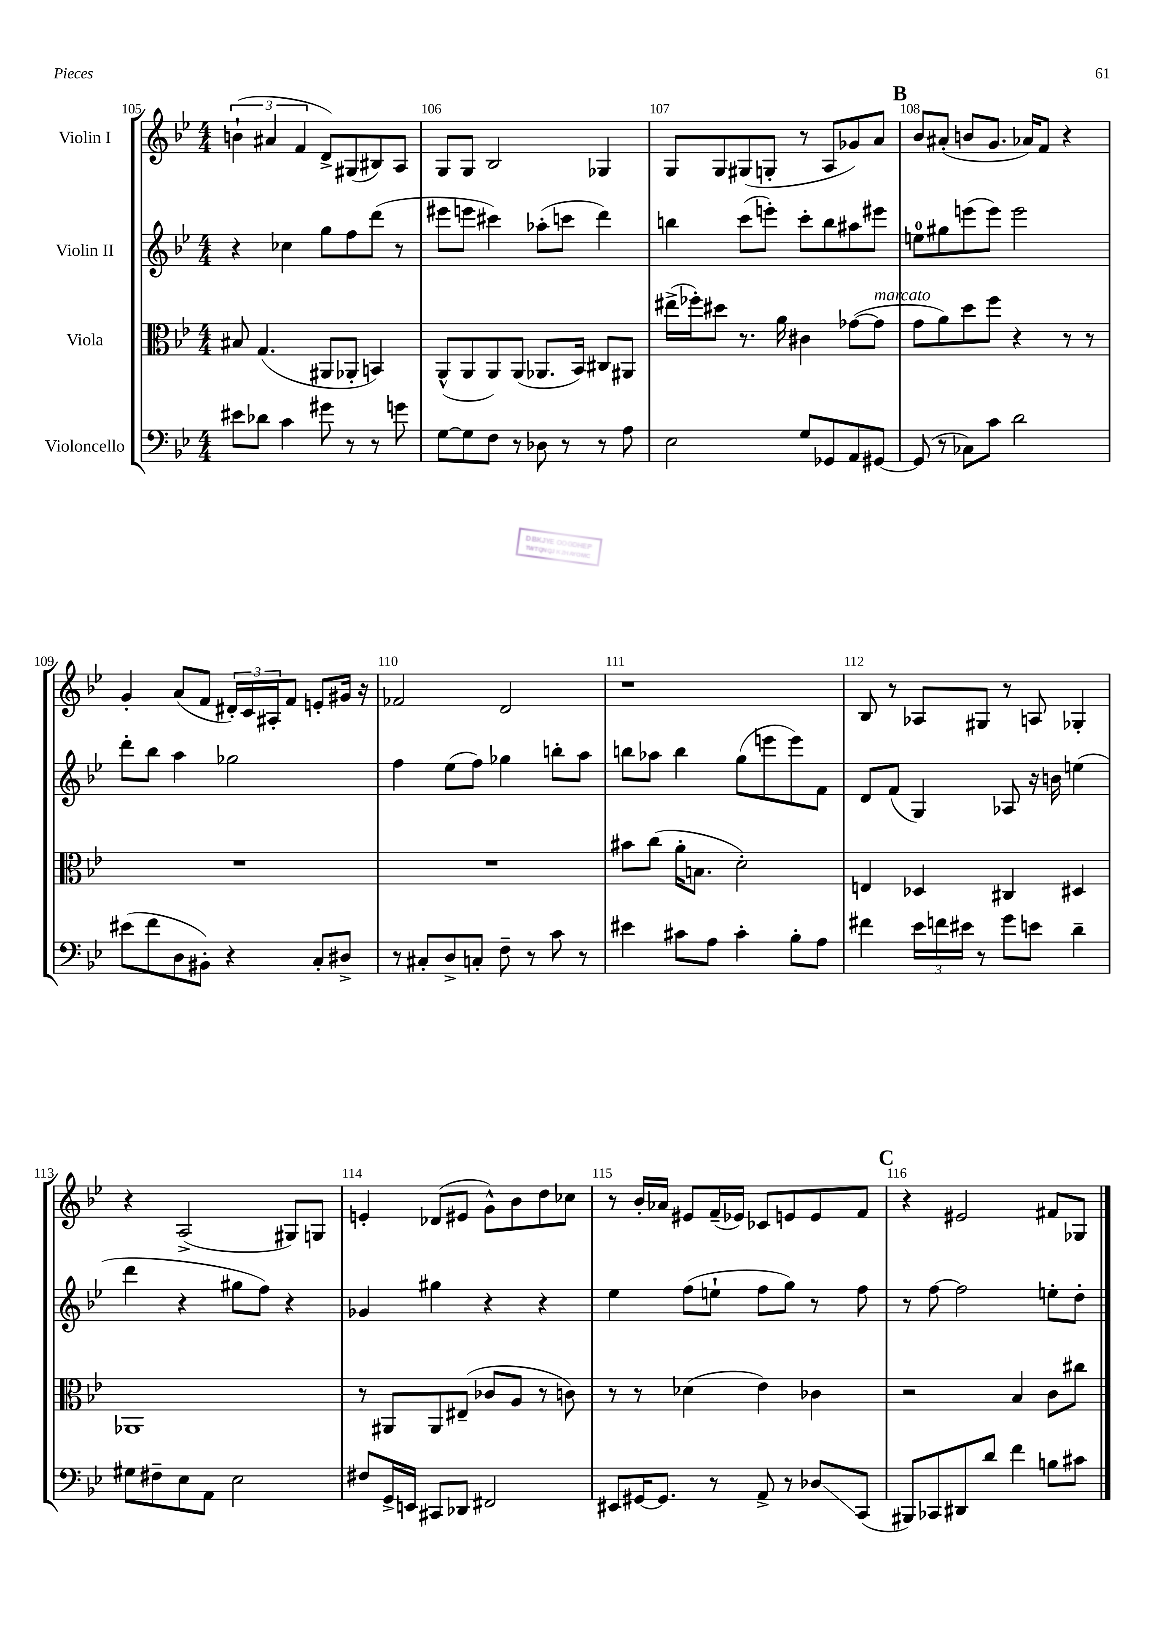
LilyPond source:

<<
\new StaffGroup <<
\new Staff = "s0" \with { instrumentName = "Violin I" } {
    \clef treble \key bes \major \numericTimeSignature \time 4/4
    \tuplet 3/2 { b'4-!( ais'4 f'4 } d'8->) gis8( bis8) a8 |
    g8 g8 bes2 ges4 |
    g8 g8 gis8( g8-. r8 a8 ges'8) a'8 |
    \mark \markup { \bold "B" } bes'8 ais'8-.( b'8 g'8. aes'16) f'8 r4 |
    g'4-. a'8( f'8 \tuplet 3/2 { dis'16-.) c'16 ais16-. } f'8 e'8-. gis'16 r16 |
    fes'2 d'2 |
    r1 |
    bes8 r8 aes8 gis8 r8 a8 ges4-. |
    r4 a2->( gis8) g8 |
    e'4-. des'8( eis'8 g'8-^) bes'8 d''8 ces''8 |
    r8 bes'16-. aes'16 eis'8 f'16--( ees'16) ces'8 e'8 e'8 f'8 |
    \mark \markup { \bold "C" } r4 eis'2 fis'8 ges8 \bar "|." |
}
\new Staff = "s1" \with { instrumentName = "Violin II" } {
    \clef treble \key bes \major \numericTimeSignature \time 4/4
    r4 ces''4 g''8 f''8 d'''8( r8 |
    eis'''8 e'''8 cis'''4) aes''8-.( c'''8 d'''4) |
    b''4 c'''8( e'''8-.) c'''8-. b''8 ais''8 eis'''8 |
    \mark \markup { \bold "B" } e''8-0 gis''8 e'''8( e'''8) e'''2 |
    d'''8-. bes''8 a''4 ges''2 |
    f''4 ees''8( f''8) ges''4 b''8-. a''8 |
    b''8 aes''8 b''4 g''8( e'''8 e'''8) f'8 |
    d'8 f'8( g4) aes8 r16 b'16 e''4( |
    d'''4 r4 gis''8 f''8) r4 |
    ges'4 gis''4 r4 r4 |
    ees''4 f''8( e''8-! f''8 g''8) r8 f''8 |
    \mark \markup { \bold "C" } r8 f''8~ f''2 e''8-. d''8-. \bar "|." |
}
\new Staff = "s2" \with { instrumentName = "Viola" } {
    \clef alto \key bes \major \numericTimeSignature \time 4/4
    bis8 g4.( ais,8 aes,8-. b,4) |
    a,8-^( a,8 a,8) a,8( aes,8. bes,16) cis8 ais,8 |
    eis''16->( fes''16-.) dis''8 r8. a'16 cis'4 ges'8~( ges'8^\markup { \italic "marcato" } |
    \mark \markup { \bold "B" } g'8 a'8) d''8 f''8 r4 r8 r8 |
    R1 |
    R1 |
    bis'8 c''8( a'16-. b8. d'2-.) |
    e4 des4 cis4 dis4 |
    aes,1 |
    r8 ais,8 ais,8 eis8--( ces'8 a8 r8 c'8) |
    r8 r8 des'4( ees'4) ces'4 |
    \mark \markup { \bold "C" } r2 bes4 c'8 cis''8 \bar "|." |
}
\new Staff = "s3" \with { instrumentName = "Violoncello" } {
    \clef bass \key bes \major \numericTimeSignature \time 4/4
    eis'8 des'8 c'4 gis'8 r8 r8 g'8 |
    g8~ g8 f8 r8 des8 r8 r8 a8 |
    ees2 g8 ges,8 a,8 gis,8~ |
    \mark \markup { \bold "B" } gis,8( r8 ces8) c'8 d'2 |
    eis'8( f'8 d8 bis,8-.) r4 c8-. dis8-> |
    r8 cis8-. d8-> c8-. f8-- r8 c'8 r8 |
    eis'4 cis'8 a8 cis'4-. bes8-. a8 |
    fis'4 \tuplet 3/2 { ees'16 f'16 eis'16 } r8 g'8 e'8 d'4-- |
    gis8 fis8-- ees8 a,8 ees2 |
    fis8 g,16-> e,16 cis,8 des,8 fis,2 |
    eis,8 gis,16~ gis,8. r8 a,8-> r8 des8\glissando c,8( |
    \mark \markup { \bold "C" } bis,,8) ces,8 dis,8 d'8 f'4 b8 cis'8 \bar "|." |
}
>>
>>
\layout { \context { \Score currentBarNumber = #105 \override BarNumber.break-visibility = ##(#f #t #t) barNumberVisibility = #all-bar-numbers-visible } }
